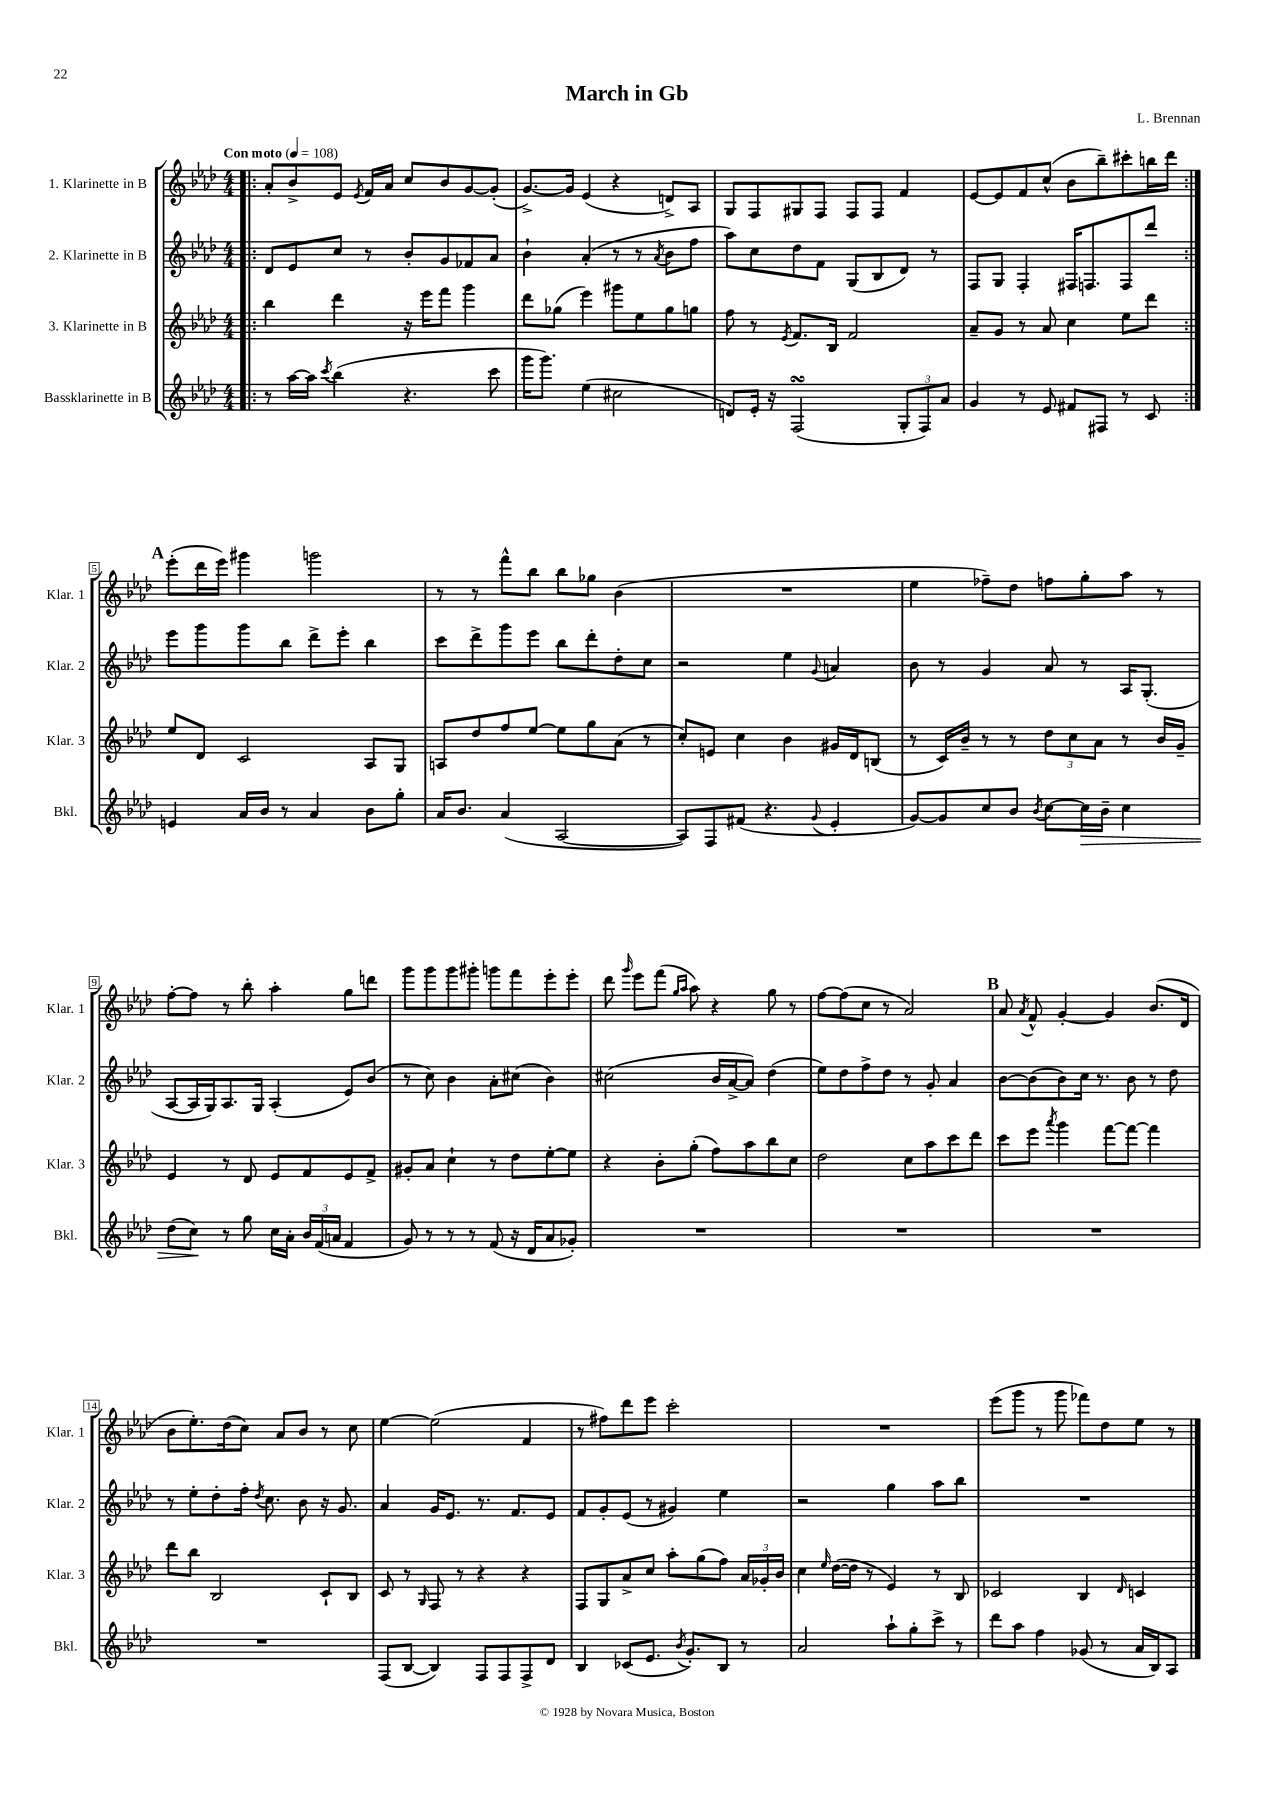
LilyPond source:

\header { title = "March in Gb" composer = "L. Brennan" }
<<
\new StaffGroup <<
\new Staff = "s0" \with { instrumentName = "1. Klarinette in B" shortInstrumentName = "Klar. 1" } {
    \clef treble \key aes \major \numericTimeSignature \time 4/4 \tempo "Con moto" 4 = 108
    \autoBeamOff \repeat volta 2 { \bar ".|:" aes'8[-. bes'8-> ees'8] \acciaccatura { ees'8 } f'16[ aes'16] c''8[ bes'8 g'8~ g'8]-.( |
    g'8.[~->) g'16] ees'4( r4 d'8[->) aes8] |
    g8[ f8 gis8 f8] f8[ f8] f'4 |
    ees'8[~ ees'8 f'8 c''8]-^( bes'8[ bes''8--) cis'''8-. b''16 des'''16] | }
    \mark \markup { \bold "A" } ees'''8[-.( des'''16 ees'''16]) gis'''4 g'''2 |
    r8 r8 f'''8[-^ bes''8] bes''8[ ges''8] bes'4( |
    R1 |
    ees''4 fes''8[--) des''8] f''8[ g''8-. aes''8] r8 |
    f''8[~-. f''8] r8 bes''8-. aes''4-. g''8[ d'''8] |
    g'''8[ g'''8 g'''8 gis'''8]-. g'''8[ f'''8 ees'''8-. ees'''8]-. |
    des'''8 \grace { g'''16 } ees'''8[ f'''8]( \grace { g''16[ aes''16] } aes''8) r4 g''8 r8 |
    f''8[~ f''8( c''8] r8 aes'2) |
    \mark \markup { \bold "B" } aes'8 \acciaccatura { aes'8 } f'8-^ g'4~-. g'4 bes'8.[( des'16] |
    bes'8[ ees''8.-.) des''16( c''8]) aes'8[ bes'8] r8 c''8 |
    ees''4~ ees''2( f'4 |
    r8 fis''8[) des'''8 ees'''8] c'''2-. |
    R1 |
    ees'''8[( g'''8] r8 g'''8 fes'''8[) des''8 ees''8] r8 \bar "|." |
}
\new Staff = "s1" \with { instrumentName = "2. Klarinette in B" shortInstrumentName = "Klar. 2" } {
    \clef treble \key aes \major \numericTimeSignature \time 4/4
    \autoBeamOff \repeat volta 2 { \bar ".|:" des'8[ ees'8 c''8] r8 bes'8[-. g'8 fes'8 aes'8] |
    bes'4-! aes'4-.( r8 r8 \acciaccatura { aes'8 } bes'8[ f''8] |
    aes''8[) c''8 des''8 f'8] g8[( bes8 des'8]) r8 |
    f8[ g8] f4-. fis16[ f8. f8 des'''8] | }
    \mark \markup { \bold "A" } ees'''8[ g'''8 g'''8 bes''8] des'''8[-> ees'''8]-. bes''4 |
    c'''8[ des'''8-> g'''8 ees'''8] bes''8[ des'''8-. des''8-. c''8] |
    r2 ees''4 \appoggiatura { g'8 } a'4 |
    bes'8 r8 g'4 aes'8 r8 aes16[ g8.]-.( |
    aes8[~ aes16 g16) aes8. g16] aes4-.( ees'8[) bes'8]( |
    r8 c''8) bes'4 aes'8[-. cis''8]( bes'4) |
    cis''2( bes'16[ aes'16~-> aes'8]) des''4( |
    ees''8[) des''8 f''8-> des''8] r8 g'8-. aes'4 |
    \mark \markup { \bold "B" } bes'8[~ bes'8( bes'8) c''16] r8. bes'8 r8 des''8 |
    r8 ees''8[-. des''8-. f''16]-. \acciaccatura { des''8 } c''8. bes'8 r16 g'8. |
    aes'4 g'16[ ees'8.] r8. f'8.[ ees'8] |
    f'8[ g'8-. ees'8]( r8 gis'4) ees''4 |
    r2 g''4 aes''8[ bes''8] |
    R1 \bar "|." |
}
\new Staff = "s2" \with { instrumentName = "3. Klarinette in B" shortInstrumentName = "Klar. 3" } {
    \clef treble \key aes \major \numericTimeSignature \time 4/4
    \autoBeamOff \repeat volta 2 { \bar ".|:" bes''4 des'''4 r16 ees'''16[ f'''8] g'''4 |
    des'''8[ ges''8]( ees'''4) gis'''8[ ees''8 ges''8 g''8] |
    f''8 r8 \acciaccatura { ees'8 } f'8.[ bes16] f'2 |
    aes'8[-- g'8] r8 aes'8 c''4 ees''8[ des'''8] | }
    \mark \markup { \bold "A" } ees''8[ des'8] c'2 aes8[ g8] |
    a8[ des''8 f''8 ees''8]~ ees''8[ g''8 aes'8]( r8 |
    c''8[-.) e'8] c''4 bes'4 gis'16[ des'16 b8]( |
    r8 c'16[) bes'16]-- r8 r8 \tuplet 3/2 { des''8[ c''8 aes'8] } r8 bes'16[ g'16]-- |
    ees'4 r8 des'8 ees'8[ f'8 ees'8 f'8]-> |
    gis'8[-. aes'8] c''4-! r8 des''8[ ees''8~-. ees''8] |
    r4 bes'8[-. g''8]-.( f''8[) aes''8 bes''8 c''8] |
    des''2 c''8[ aes''8 c'''8 des'''8] |
    \mark \markup { \bold "B" } c'''8[ ees'''8] \acciaccatura { aes'''8 } g'''4 f'''8[~ f'''8]~ f'''4 |
    des'''8[ bes''8] bes2 c'8[-! bes8] |
    c'8 r8 \grace { g16 } f8 r8 r4 r4 |
    f8[ g8 aes'8-> c''8] aes''8[-. g''8( f''8]) \tuplet 3/2 { aes'16[ ges'16-. bes'16] } |
    c''4 \grace { ees''16 } des''16[~( des''16] r8 ees'4) r8 bes8 |
    ces'2 bes4 \grace { des'16 } c'4 \bar "|." |
}
\new Staff = "s3" \with { instrumentName = "Bassklarinette in B" shortInstrumentName = "Bkl." } {
    \clef treble \key aes \major \numericTimeSignature \time 4/4
    \autoBeamOff \repeat volta 2 { \bar ".|:" r8 aes''16[~ aes''16] \acciaccatura { c'''8 } bes''4( r4. c'''8 |
    g'''16[ g'''8.]) ees''4( cis''2 |
    d'8[) ees'16]-. r16 f2\turn( \tuplet 3/2 { g8[-. f8) aes'8] } |
    g'4 r8 ees'8 fis'8[ fis8] r8 c'8 | }
    \mark \markup { \bold "A" } e'4 aes'16[ bes'16] r8 aes'4 bes'8[ g''8]-. |
    aes'16[ bes'8.] aes'4( aes2~ |
    aes8[) f8 fis'8]( r4. \appoggiatura { g'8 } ees'4-. |
    g'8[~) g'8 c''8 bes'8] \acciaccatura { bes'8 } c''8[~ c''16\> bes'16]-- c''4 |
    des''8[( c''8]\!) r8 g''8 c''16[ aes'16]-. \tuplet 3/2 { bes'16[ f'16( a'16] } f'4 |
    g'8) r8 r8 r8 f'8( r16 des'16[ aes'8 ges'8]-.) |
    R1 |
    R1 |
    \mark \markup { \bold "B" } R1 |
    R1 |
    f8[( bes8]~ bes4) f8[ f8 f8-> des'8] |
    bes4 ces'8[( ees'8.] \acciaccatura { bes'8 } g'8.[-.) bes8] r8 |
    aes'2 aes''8[-! g''8-. c'''8]-> r8 |
    des'''8[ aes''8] f''4 ges'8( r8 aes'16[ bes16) aes8] \bar "|." |
}
>>
>>
\layout { \context { \Score \override BarNumber.stencil = #(make-stencil-boxer 0.1 0.3 ly:text-interface::print) } }
